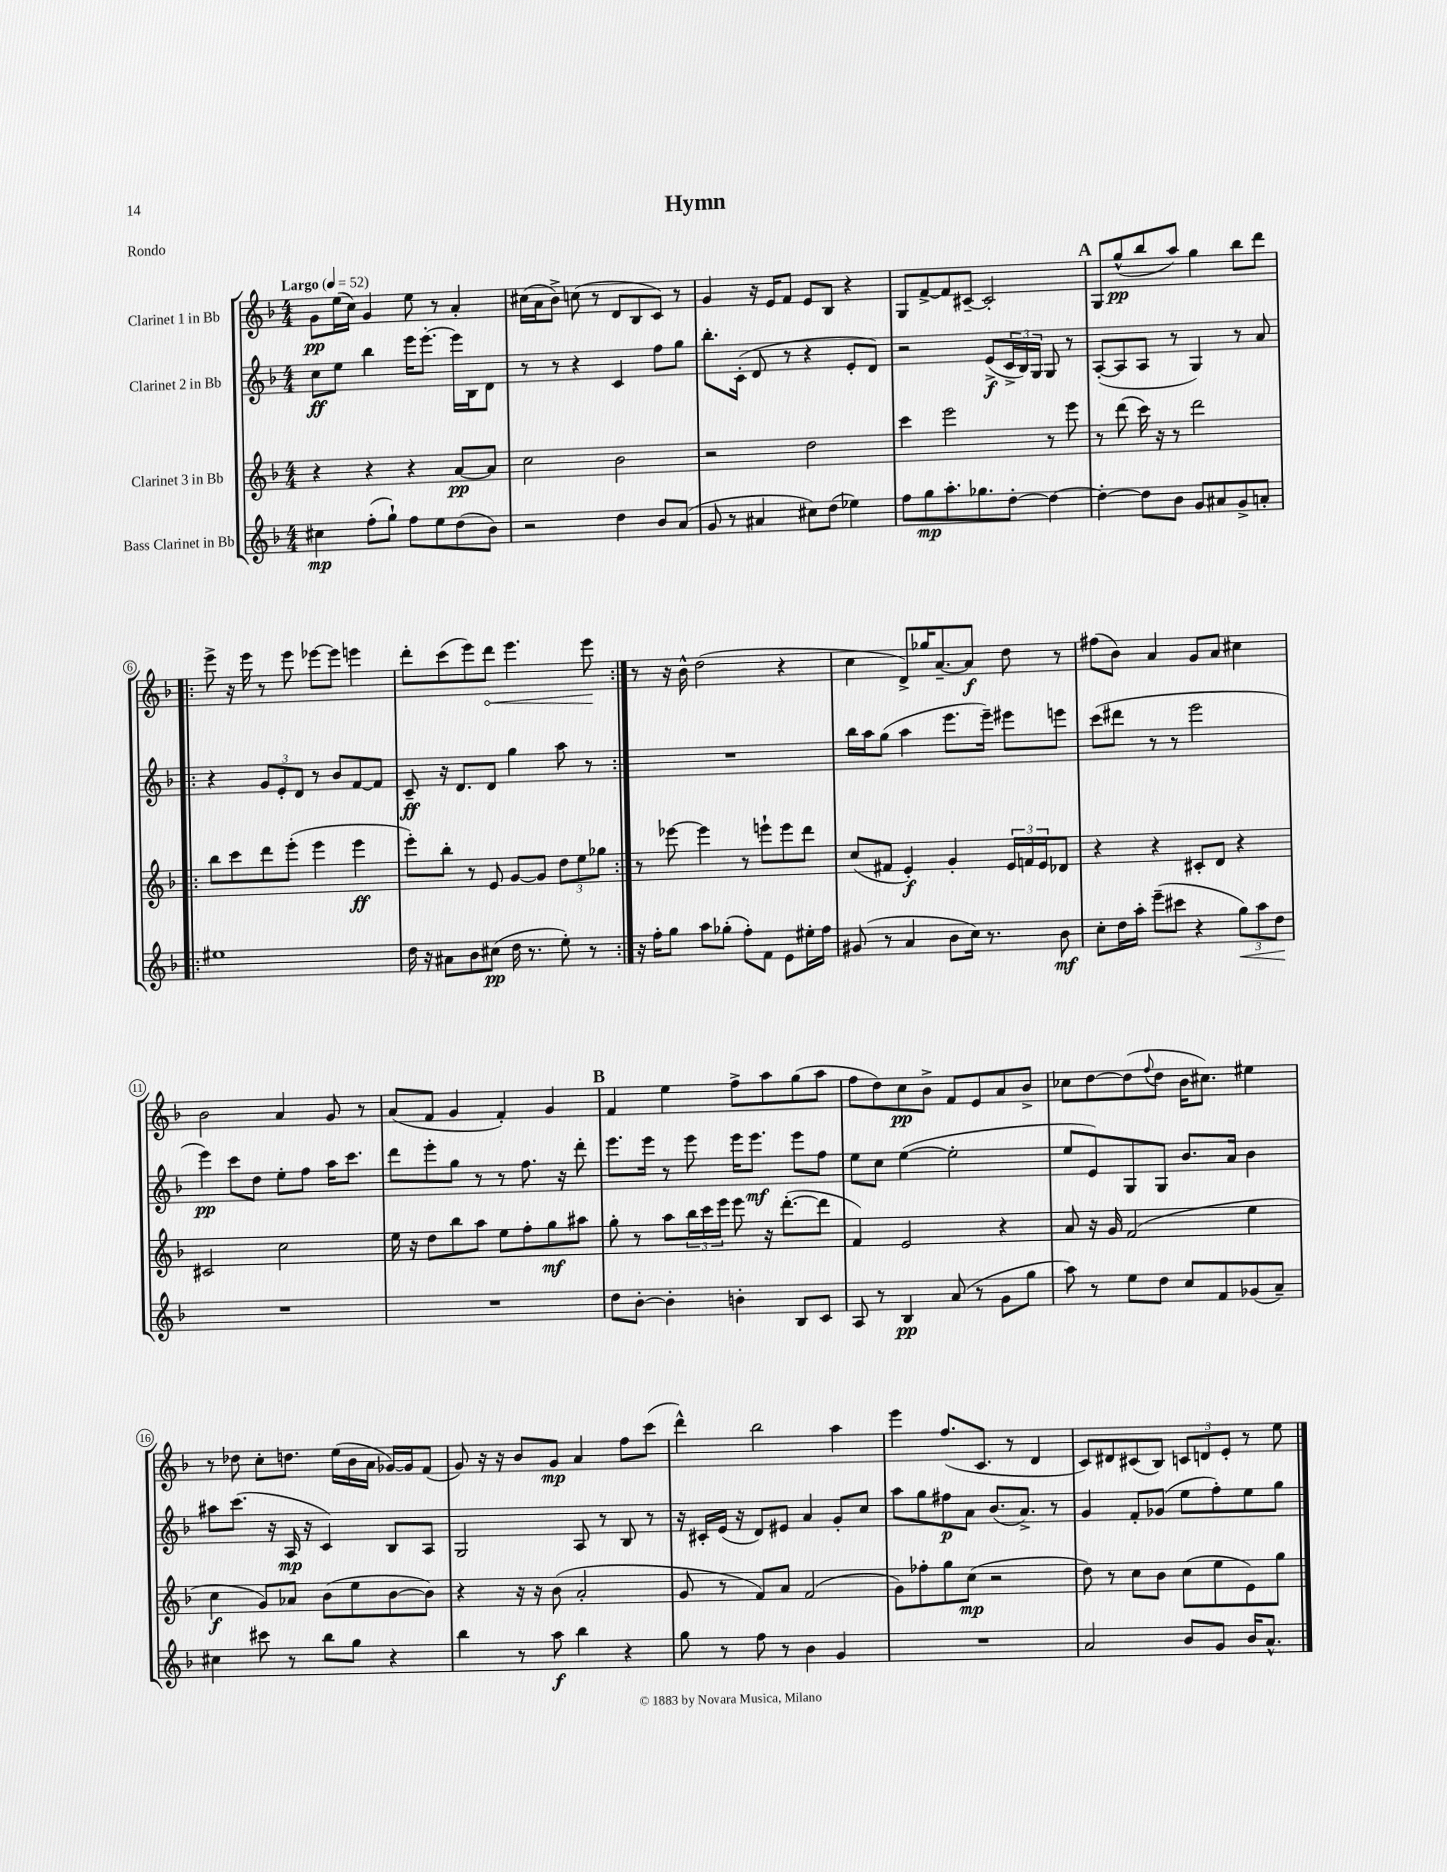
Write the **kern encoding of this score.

**kern	**kern	**kern	**kern
*staff4	*staff3	*staff2	*staff1
*clefG2	*clefG2	*clefG2	*clefG2
*k[b-]	*k[b-]	*k[b-]	*k[b-]
*M4/4	*M4/4	*M4/4	*M4/4
*MM52	*MM52	*MM52	*MM52
4cc#\	4r	8cc\L	8g\L
.	.	8ee\J	(16ee\L
.	.	.	16cc\JJ)
(8ff'\L	4r	4bb-\	4g/
8gg`\J)	.	.	.
8ff\L	4r	16eee\LK	8ee\
.	.	[8.eee'\J	.
8ee\	.	.	8r
(8dd\	[8a/L	16eee\]LL	4a'/
.	.	16B-\J	.
8b-\J)	8a/]J	8d\J	.
=	=	=	=
2r	2cc\	8r	(16cc#\LL
.	.	.	16a\J
.	.	8r	8b-^\J)
.	.	4r	(8cc\
.	.	.	8r
4dd\	2b-\	4c/	8d/L
.	.	.	8B-/
8b-/L	.	8ff\L	8c/J)
(8a/J	.	8gg\J	8r
=	=	=	=
8g/	2r	8.bb-'\L	4g/
8r	.	.	.
.	.	(16c'\Jk	.
4a#/	.	8d/	16r
.	.	.	16e/LK
.	.	8r	8f/J
8cc#\L)	2dd\	4r	8e/L
(8dd\J	.	.	8B-/J
4ee-\)	.	8e'/L	4r
.	.	8d/J)	.
=	=	=	=
8ff\L	4ccc\	2r	8G/L
8gg\	.	.	[8f^/
8.aa'\	2eee\	.	8f/]
.	.	.	[8c#~/J
8.gg-\	.	.	.
.	.	(8e^/L	2c#'/]
[8dd'\J	.	24c^/L	.
.	.	24B-/)	.
.	.	24G/JJ	.
4dd\_	8r	8G/	.
.	8eee\	8r	.
=	=	=	=
4dd'\_	8r	([8A'/L	8G/L
.	(8ddd\	8A/]	(8gg^^/
8dd\]L	16ccc\)	8A/J	8bb-/
.	16r	.	.
8b-\J	8r	8r	8aa/J)
8g/L	2ddd\	4G/)	4gg\
8a#/	.	.	.
8g^/	.	8r	8bb-\L
8a'/J	.	8a/	8ddd\J
=!|:	=!|:	=!|:	=!|:
1ee#	8bb-\L	4r	8eee^\
.	8ccc\	.	16r
.	.	.	16eee\
.	8ddd\	12g/L	8r
.	.	12e'/	.
.	(8eee'\J	.	8eee\
.	.	12d/J	.
.	4eee\	8r	[8eee-\L
.	.	8b-/L	8eee-\]J
.	4eee\	[8f/	4eee\
.	.	8f/]J	.
=	=	=	=
16dd\	8eee'\L)	8c~/	8ddd'\L
16r	.	.	.
8a#\L	8bb-'\J	16r	(8ccc\
.	.	8.d/L	.
8b-\	8r	.	8eee\)
(8cc#\J	8e/	8d/J	8ddd\J
16dd\	[8g/L	4gg\	4.eee\
8.r	.	.	.
.	8g/]J	.	.
8ee'\)	12dd\L	8aa\	.
.	12ee\	.	.
8r	.	8r	8eee\
.	12gg-\J	.	.
=:|!	=:|!	=:|!	=:|!
16r	8r	1r	8r
16ff'\LK	.	.	.
8gg\J	[8eee-\	.	16r
.	.	.	16b-^^\
8aa\L	4eee-\]	.	(2dd\
(8gg-'\J	.	.	.
8ff'\L)	8r	.	.
8f\J	8eee`\L	.	.
8e\L	8eee\	.	4r
16ee#'\L	8ddd\J	.	.
16ff\JJ	.	.	.
=	=	=	=
(8g#/	(8cc/L	16bb-\LL	4cc\
.	.	16aa\J	.
8r	8f#/J	(8gg\J	.
4a/	4e'/)	4aa\	8d^/L)
.	.	.	16gg-/K
.	.	.	[8.a~/
8b-\L	4g'/	8.eee\L	.
16cc\Jk)	.	.	8a/]J
8.r	.	16eee~\Jk)	.
.	24e/LL	8eee#\L	8dd\
.	24f/	.	.
.	24e/J	.	.
8b-\	8d-/J	8eee\J	8r
=	=	=	=
8cc'\L	4r	(8ccc\L	(8ff#\L
16dd\L	.	8ddd#\J	8b-\J)
16aa'\JJ	.	.	.
(8eee~\L	4r	8r	4a/
8ccc#\J	.	8r	.
4r	8c#'/L	2eee\	8g/L
.	8d/J	.	8a/J
12gg\L)	4r	.	4cc#\
12aa\	.	.	.
12dd\J	.	.	.
=	=	=	=
1r	2c#/	4eee\)	2b-\
.	.	8ccc\L	.
.	.	8dd\J	.
.	2cc\	8ee'\L	4a/
.	.	8ff\J	.
.	.	16aa\LK	8g/
.	.	8.ccc\J	.
.	.	.	8r
=	=	=	=
1r	16ee\	8ddd\L	(8a/L
.	16r	.	.
.	8dd\L	8eee'\	8f/J
.	8bb-\	8gg\J	4g/
.	8aa\J	8r	.
.	8ee\L	8r	4f'/)
.	8ff'\	8.ff\	.
.	8gg\	.	4g/
.	.	16r	.
.	8aa#\J	8ddd'\	.
=	=	=	=
8dd\L	8gg'\	8.eee\L	4f/
[8b-'\J	8r	.	.
.	.	16eee\Jk	.
4b-'\]	8aa\L	8r	4ee\
.	24bb-\L	8eee\	.
.	24ccc\	.	.
.	24eee\JJ	.	.
4b'\	8eee\	16eee\LK	8ff^\L
.	.	8.eee\J	.
.	16r	.	8aa\
.	([8.ddd'\L	.	.
8B-/L	.	8eee\L	(8gg\
8c/J	8ddd\]J	8ff\J	8aa\J
=	=	=	=
8A/	4f/)	8ee\L	8ff\L
8r	.	8cc\J	8dd\)
4B-/	2e/	([4ee\	8cc\
.	.	.	8b-^\J
(8a/	.	2ee'\]	8f/L
8r	.	.	8e/
8g\L	4r	.	8a/
8gg\J	.	.	8b-^/J
=	=	=	=
8aa\)	8a/	8ee/L	8cc-\L
8r	16r	8e/)	[8dd\
.	16g/	.	.
8ee\L	(2f/	8G/	(8dd\]
.	.	.	8qqff/
8dd\J	.	8G/J	8dd\J
8cc/L	.	8.b-/L	16b-\LK
.	.	.	8.cc#\J)
8f/	.	.	.
.	.	16a/Jk	.
(8g-/	4ee\	4b-\	4ee#\
8a~/J)	.	.	.
=	=	=	=
4cc#\	4cc\	8aa#\L	8r
.	.	(8.ccc\J	8dd-\
8ccc#\	8g/L)	.	8cc'\L
.	.	16r	.
8r	8a-/J	16A/	8.dd\J
.	.	16r	.
8bb-\L	(8b-\L	4c/)	.
.	.	.	(16ee\LL
8gg\J	8ee\	.	16b-\
.	.	.	16a\JJ
4r	[8b-\	8B-/L	[16g-/LL)
.	.	.	16g-/]J
.	8b-\]J)	8A/J	(8f/J
=	=	=	=
4bb-\	4r	2G/	8g/)
.	.	.	16r
.	.	.	16r
8r	16r	.	8b-/L
.	16r	.	.
8aa\	(8b-\	.	8g/J
4bb-\	2a'/	8A/	4a/
.	.	8r	.
4r	.	8B-/	8ff\L
.	.	8r	(8ccc\J
=	=	=	=
8gg\	8g/	16r	4ddd^^\)
.	.	16c#'/LL	.
8r	8r	(16e/JJ	.
.	.	16r	.
8ff\	8f/L)	8d/L)	2bb-\
8r	8a/J	8e#/J	.
4b-\	(2f/	4a/	.
4g/	.	8g'/L	4aa\
.	.	8cc/J	.
=	=	=	=
1r	8g\L)	8aa\L	4eee\
.	8ff-'\	8gg\	.
.	8gg\	8ff#\	(8.ff/L
.	(8cc\J	8a\J	.
.	.	.	8.c/J
.	2r	(8.b-/L	.
.	.	.	8r
.	.	8.a^/J)	.
.	.	.	4d/
.	.	8r	.
=	=	=	=
2a/	8dd\)	4g/	8c/L)
.	8r	.	8d#/
.	8cc\L	8f'/L	(8c#/
.	8b-\J	(8g-/J	8B-/J)
8b-/L	(8cc\L	8ee\L	12c/L
.	.	.	12d/
8g/J	8ee\	8ff'\)	.
.	.	.	12e'/J
16b-/LK	8e\)	8ee\	8r
8.a^^/J	.	.	.
.	8gg\J	8gg\J	8ee\
==	==	==	==
*-	*-	*-	*-
